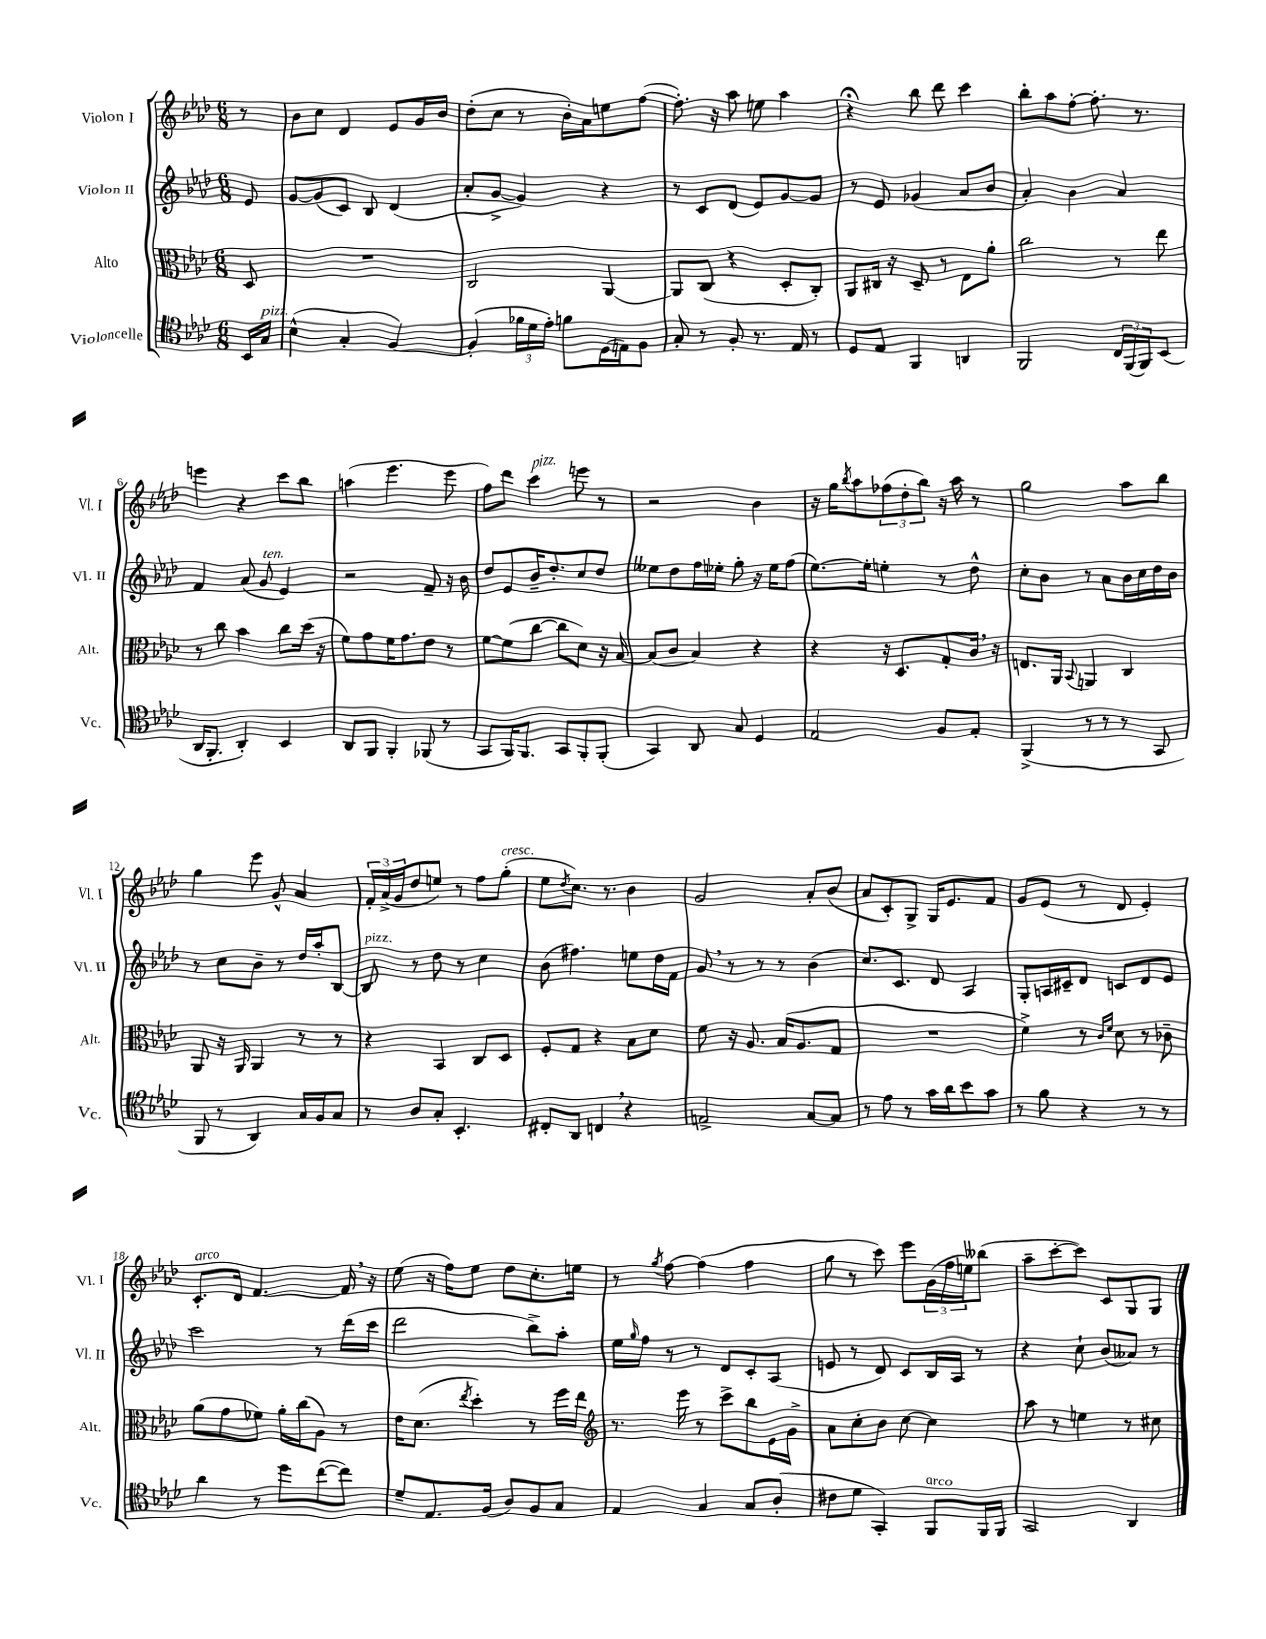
<<
\new StaffGroup <<
\new Staff = "s0" \with { instrumentName = "Violon I" shortInstrumentName = "Vl. I" } {
    \clef treble \key aes \major \numericTimeSignature \time 6/8 \partial 8
    r8 |
    bes'8 c''8 des'4 ees'8 g'16 bes'16 |
    des''8-.( c''8 r8 bes'16-.) aes'16 e''8 f''8~( |
    f''8.-.) r16 aes''8 e''8 aes''4 |
    r4\fermata bes''8 des'''8 c'''4 |
    bes''8-. aes''8 f''8~-. f''8.-. r8. |
    e'''4 r4 c'''8 bes''8 |
    a''4( ees'''4. ees'''8 |
    f''8) des'''8 c'''4^\markup { \italic "pizz." } e'''8 r8 |
    r2 bes'4 |
    r16 g''16 \acciaccatura { bes''8 } aes''8 \tuplet 3/2 { fes''8( des''8-. bes''8) } r16 aes''16 r8 |
    g''2 aes''8 bes''8 |
    g''4 ees'''8 g'8-^ aes'4 |
    \tuplet 3/2 { f'16-. aes'16->( g'16 } des''8 e''8) r8 f''8 g''8-.^\markup { \italic "cresc." }( |
    ees''8 \acciaccatura { des''8 } c''8.) r8. bes'4 |
    g'2 aes'8-. bes'8( |
    aes'8 c'8-.) g8-> g16 ees'8. f'8 |
    g'8 ees'8( r8 des'8 ees'4-.) |
    c'8.-.^\markup { \italic "arco" } des'16 f'4.~ f'16 \breathe r16 |
    ees''8( r16 f''16) ees''8 des''8 c''8.-. e''16 |
    r8 \acciaccatura { g''8 } f''8~ f''4( f''4 |
    g''8 r8 c'''8) ees'''8 \tuplet 3/2 { g'16( f''16 e''16) } beses''8( |
    aes''8-- c'''8~-. c'''8) c'8 g8 g8 \bar "|." |
}
\new Staff = "s1" \with { instrumentName = "Violon II" shortInstrumentName = "Vl. II" } {
    \clef treble \key aes \major \numericTimeSignature \time 6/8 \partial 8
    ees'8 |
    g'8~ g'8( c'8) bes8 des'4( |
    aes'8-. g'8~-> g'4) r4 |
    r8 c'8 des'8( ees'8) g'8~ g'8 |
    r8 ees'8 ges'4( aes'8 bes'8 |
    aes'4-.) bes'4 aes'4 |
    f'4 aes'8( g'8^\markup { \italic "ten." } ees'4) |
    r2 f'8-- r16 bes'16 |
    des''8 ees'8 bes'16-- des''8.-. c''8 des''8 |
    eeses''8 des''8 f''16 ees''16-. g''8-. r16 ees''16 f''8( |
    ees''8.~) ees''16-. e''4-. r8 des''8-^ |
    c''8-. bes'8 r8 aes'8 bes'16 c''16 des''16 bes'16 |
    r8 c''8 bes'8-- r8 des''16 aes''16-. bes8~ |
    bes8^\markup { \italic "pizz." } r8 des''8 r8 c''4 |
    bes'8( fis''4.) e''8 des''16 f'16 |
    g'8 \breathe r8 r8 r8 bes'4( |
    c''8.) c'8. des'8 aes4 |
    g8-. a16 cis'16-- des'8 c'8 des'8 ees'8 |
    c'''2 r8 des'''16( c'''16 |
    des'''2 bes''8->) aes''8-. |
    ees''16 \grace { g''16 } f''16 r8 r8 des'8 c'8-. aes8( |
    e'8 r8 des'8) c'8 bes16 aes16 r8 |
    r4 c''8-! bes'8( aeses'8) r8 \bar "|." |
}
\new Staff = "s2" \with { instrumentName = "Alto" shortInstrumentName = "Alt." } {
    \clef alto \key aes \major \numericTimeSignature \time 6/8 \partial 8
    des8 |
    R2. |
    c2 aes,4~ |
    aes,8 c8( r4 des8-. c8-.) |
    aes,8 cis16 r16 des8-- r8 ees8 aes'8-. |
    c''2 r8 ees''8 |
    r8 c''8 bes'4 c''8 des''16( r16 |
    f'8) g'8 f'16 g'8. ees'8 r8 |
    f'8~ f'8( c''8~ c''8 des'8) r16 bes16~ |
    bes8( c'8 bes4) r4 |
    r4 r16 des8. g8-. c'16 \breathe r16 |
    e8. aes,16 \appoggiatura { bes,8 } a,4 c4 |
    aes,8 r16 aes,16 aes,4 r8 r8 |
    r4 bes,4 c8 des8 |
    f8-. g8 r4 bes8 des'8 |
    f'8 r16 aes8. bes16( aes8. g8 |
    R2. |
    f'4->) r8 \grace { c'16 f'16 } des'8 r8 ces'8-- |
    aes'8( g'8 fes'8) aes'16-. c''16( aes8) r8 |
    ees'16 des'8.( \acciaccatura { ees''8 } des''4-.) r8 f''16 ees''16 |
    \clef treble r8. ees'''16 r8 c'''8-> bes''8 ees'16 g'16-> |
    aes'8 c''8-. bes'8 c''8~ c''4 |
    aes''8 r8 e''4 r8 cis''8 \bar "|." |
}
\new Staff = "s3" \with { instrumentName = "Violoncelle" shortInstrumentName = "Vc." } {
    \clef tenor \key aes \major \numericTimeSignature \time 6/8 \partial 8
    bes,16 g16^\markup { \italic "pizz." } |
    bes4-^( g4-. f4~) |
    f4-.( \tuplet 3/2 { fes'16 des'16 ees'16-.) } f'8 des16( e16) f8 |
    g8-. r8 f8-. r8. ees16 r8 |
    des8 ees8 f,4 a,4 |
    f,2 \tuplet 3/2 { c16 f,16( f,16) } bes,8( |
    aes,16 f,8.-. aes,4-.) bes,4 |
    aes,8 f,8 f,4-. fes,8( r8 |
    g,8 f,16) f,8. g,8 f,8-. f,8-.( |
    g,4) aes,8 g8 des4 |
    ees2 f8 ees8-. |
    f,4->( r8 r8 r8 g,8 |
    f,8 r8 aes,4) g16 f16 g8 |
    r8 aes8 g8-. bes,4.-. |
    cis8-. aes,8 c4 \breathe r4 |
    e2-> g8~ g8 |
    r8 ees'8 r8 g'16 aes'16 bes'8 g'8 |
    r8 f'8 r4 r8 r8 |
    aes'4 r8 des''8 c''8~( c''8) |
    des'8-- ees8. f16( aes8) f8 g8 |
    ees4 g4 g8 aes8-.( |
    cis'8 des'8 g,4-.) f,8^\markup { \italic "arco" } f,16 f,16 |
    g,2 aes,4 \bar "|." |
}
>>
>>
